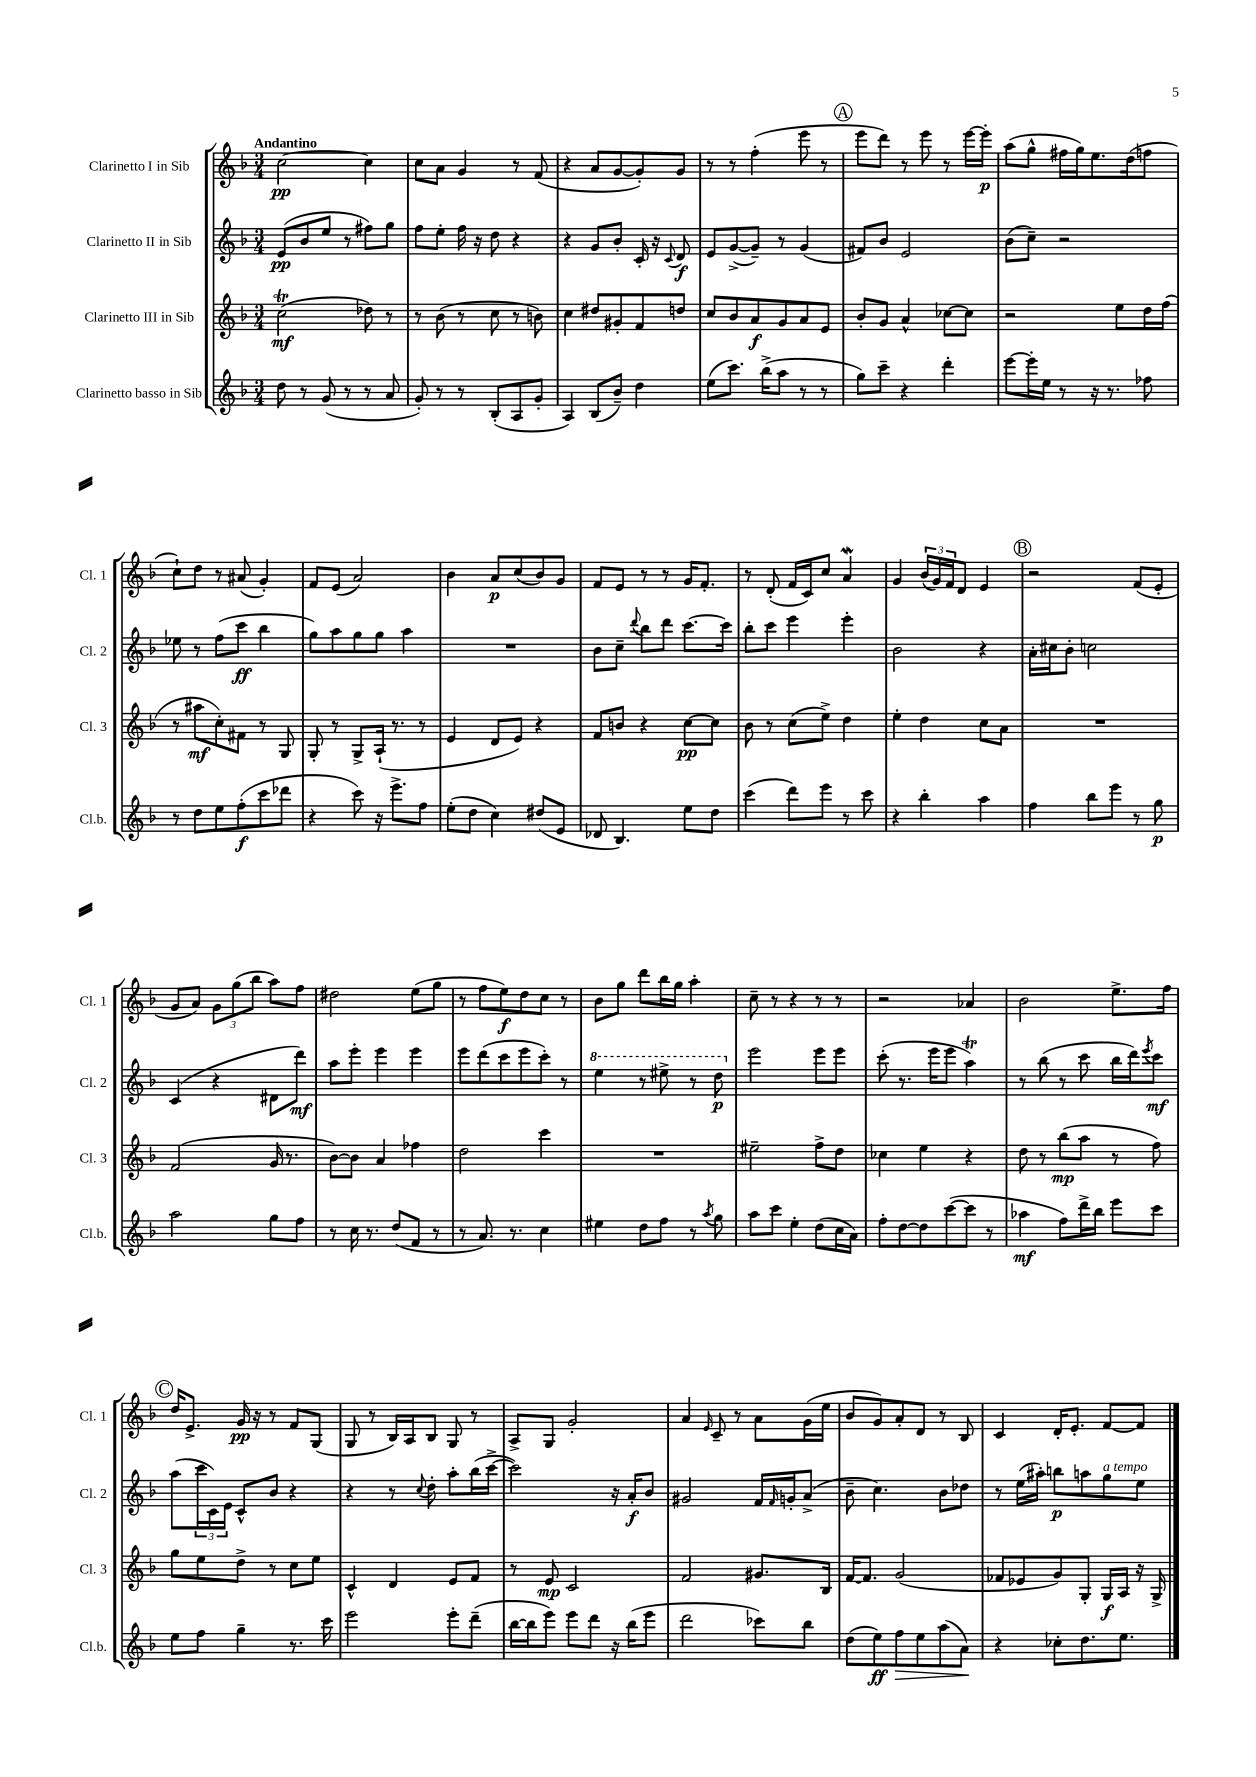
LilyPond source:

<<
\new StaffGroup <<
\new Staff = "s0" \with { instrumentName = "Clarinetto I in Sib" shortInstrumentName = "Cl. 1" } {
    \clef treble \key f \major \numericTimeSignature \time 3/4 \tempo "Andantino"
    c''2~\pp c''4 |
    c''8 a'8 g'4 r8 f'8( |
    r4 a'8 g'8~ g'8-.) g'8 |
    r8 r8 f''4-.( e'''8 r8 |
    \mark \markup { \circle "A" } e'''8 d'''8) r8 e'''8 r8 e'''16~ e'''16-.\p |
    a''8( g''8-^ fis''16 g''16) e''8. d''16( f''8 |
    c''8-!) d''8 r8 ais'8( g'4-.) |
    f'8 e'8( a'2) |
    bes'4 a'8\p c''8( bes'8) g'8 |
    f'8 e'8 r8 r8 g'16 f'8.-. |
    r8 d'8-.( f'16 c'16) c''8 a'4\mordent |
    g'4 \tuplet 3/2 { bes'16( g'16) f'16 } d'8 e'4 |
    \mark \markup { \circle "B" } r2 f'8( e'8-. |
    g'8 a'8) \tuplet 3/2 { g'8 g''8( bes''8 } a''8) f''8 |
    dis''2 e''8( g''8 |
    r8 f''8 e''8\f) d''8 c''8 r8 |
    bes'8 g''8 d'''8 bes''16 g''16 a''4-. |
    c''8-- r8 r4 r8 r8 |
    r2 aes'4 |
    bes'2 e''8.-> f''16 |
    \mark \markup { \circle "C" } d''16 e'8.-> g'16\pp r16 r8 f'8 g8( |
    g8 r8 bes16) a16 bes8 g8 r8 |
    a8-> g8 g'2-. |
    a'4 \grace { e'16 } c'8-- r8 a'8 g'16( e''16 |
    bes'8 g'8) a'8-. d'8 r8 bes8 |
    c'4 d'16-. e'8.-. f'8~ f'8 \bar "|." |
}
\new Staff = "s1" \with { instrumentName = "Clarinetto II in Sib" shortInstrumentName = "Cl. 2" } {
    \clef treble \key f \major \numericTimeSignature \time 3/4
    e'8\pp( bes'8 e''8 r8 fis''8) g''8 |
    f''8 e''8-. f''16 r16 d''8 r4 |
    r4 g'8 bes'8-. c'16-. r16 \appoggiatura { c'8 } d'8\f |
    e'8 g'8~->( g'8--) r8 g'4( |
    \mark \markup { \circle "A" } fis'8) bes'8 e'2 |
    bes'8( c''8--) r2 |
    ees''8 r8 f''8( c'''8\ff bes''4 |
    g''8) a''8 g''8 g''8 a''4 |
    R2. |
    bes'8 c''8-- \appoggiatura { d'''8 } bes''8 d'''8 c'''8.~ c'''16 |
    bes''8-. c'''8 e'''4 e'''4-. |
    bes'2 r4 |
    \mark \markup { \circle "B" } a'16-. cis''16 bes'8-. c''2 |
    c'4( r4 dis'8 d'''8\mf) |
    a''8 e'''8-. e'''4 e'''4 |
    e'''8 d'''8( c'''8 e'''8 c'''8-.) r8 |
    \ottava #1 e'''4 r8 eis'''8-> r8 d'''8\p \ottava #0 |
    e'''2 e'''8 e'''8 |
    c'''8-.( r8. e'''16 e'''8 a''4\trill) |
    r8 bes''8( r8 c'''8 bes''16 d'''16) \acciaccatura { e'''8 } c'''8\mf |
    \mark \markup { \circle "C" } a''8( \tuplet 3/2 { c'''16 c'16) e'16 } c'8-^ bes'8 r4 |
    r4 r8 \appoggiatura { c''8 } d''8-. a''8-. bes''16( c'''16~-> |
    c'''2) r16 a'16-.\f bes'8 |
    gis'2 f'16 \grace { f'16 } g'16-. a'8->( |
    bes'8-- c''4.) bes'8 des''8 |
    r8 e''16( ais''16-.) b''8\p a''8 g''8^\markup { \italic "a tempo" } e''8 \bar "|." |
}
\new Staff = "s2" \with { instrumentName = "Clarinetto III in Sib" shortInstrumentName = "Cl. 3" } {
    \clef treble \key f \major \numericTimeSignature \time 3/4
    c''2\trill\mf( des''8) r8 |
    r8 bes'8( r8 c''8 r8 b'8) |
    c''4 dis''8 gis'8-. f'8 d''8 |
    c''8 bes'8 a'8\f g'8 a'8 e'8 |
    \mark \markup { \circle "A" } bes'8-. g'8 a'4-^ ces''8~ ces''8 |
    r2 e''8 d''16 f''16( |
    r8 ais''8\mf c''8-.) fis'8 r8 g8 |
    g8-. r8 g8-> a16-!( r8. r8 |
    e'4 d'8 e'8) r4 |
    f'8 b'8 r4 c''8~\pp c''8 |
    bes'8 r8 c''8( e''8->) d''4 |
    e''4-. d''4 c''8 a'8 |
    \mark \markup { \circle "B" } R2. |
    f'2( g'16 r8. |
    bes'8~) bes'8 a'4 fes''4 |
    d''2 c'''4 |
    R2. |
    eis''2-- f''8-> d''8 |
    ces''4 e''4 r4 |
    d''8 r8 bes''8\mp( a''8 r8 f''8) |
    \mark \markup { \circle "C" } g''8 e''8 d''8-> r8 c''8 e''8 |
    c'4-^ d'4 e'8 f'8 |
    r8 e'8\mp c'2 |
    f'2 gis'8. bes16 |
    f'16~ f'8. g'2( |
    fes'8 ees'8 g'8) g8-. g16\f a16 r16 g16-> \bar "|." |
}
\new Staff = "s3" \with { instrumentName = "Clarinetto basso in Sib" shortInstrumentName = "Cl.b." } {
    \clef treble \key f \major \numericTimeSignature \time 3/4
    d''8 r8 g'8( r8 r8 a'8 |
    g'8-.) r8 r8 bes8-.( a8 g'8-. |
    a4) bes8( bes'8--) d''4 |
    e''8( c'''8.) bes''16->( a''8 r8 r8 |
    \mark \markup { \circle "A" } g''8) c'''8-- r4 d'''4-. |
    e'''8~ e'''16-. e''16 r8 r16 r8. fes''8 |
    r8 d''8 e''8 f''8-.\f( c'''8 des'''8 |
    r4 c'''8) r16 e'''8.-> f''8 |
    e''8-.( d''8 c''4) dis''8( e'8 |
    des'8 bes4.) e''8 d''8 |
    c'''4( d'''8) e'''8 r8 c'''8 |
    r4 bes''4-. a''4 |
    \mark \markup { \circle "B" } f''4 bes''8 e'''8 r8 g''8\p |
    a''2 g''8 f''8 |
    r8 c''16 r8. d''8( f'8 r8 |
    r8 a'8.) r8. c''4 |
    eis''4 d''8 f''8 r8 \acciaccatura { a''8 } g''8 |
    a''8 c'''8 e''4-. d''8( c''16 a'16) |
    f''8-. d''8~ d''8 c'''8~( c'''8 r8 |
    aes''4\mf f''8) d'''16-> bes''16 e'''8 c'''8 |
    \mark \markup { \circle "C" } e''8 f''8 g''4-- r8. c'''16 |
    e'''2 e'''8-. d'''8--( |
    bes''16~ bes''16 e'''8) e'''8 d'''8 r16 bes''16( e'''8 |
    d'''2 ces'''8) bes''8 |
    d''8( e''8\ff) f''8\> e''8 a''8( a'8\!) |
    r4 ces''8-. d''8. e''8. \bar "|." |
}
>>
>>
\layout { \context { \Score \remove "Bar_number_engraver" } }
